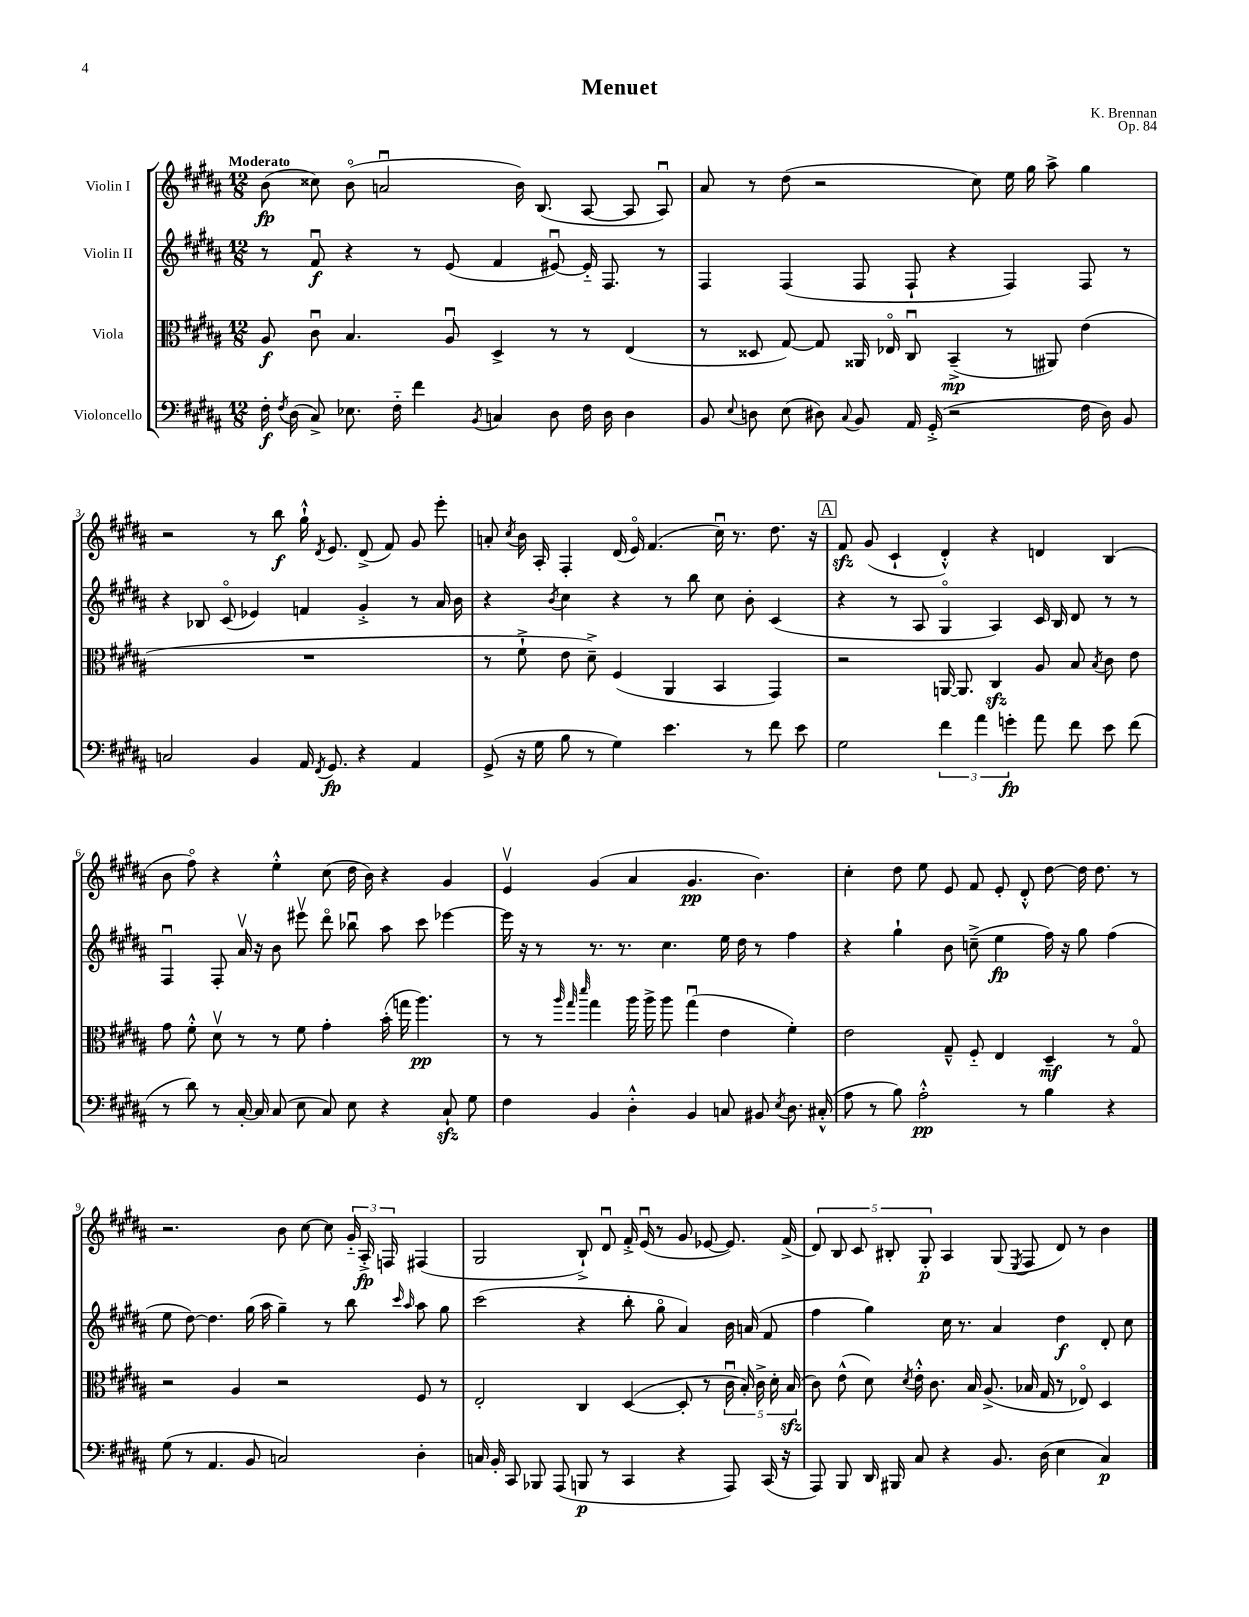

**kern	**dynam	**kern	**dynam	**kern	**dynam	**kern	**dynam
*part4	*part4	*part3	*part3	*part2	*part2	*part1	*part1
*staff4	*staff4	*staff3	*staff3	*staff2	*staff2	*staff1	*staff1
*I"Violoncello	*	*I"Viola	*	*I"Violin II	*	*I"Violin I	*
*clefF4	*	*clefC3	*	*clefG2	*	*clefG2	*
*k[f#c#g#d#a#]	*	*k[f#c#g#d#a#]	*	*k[f#c#g#d#a#]	*	*k[f#c#g#d#a#]	*
*M12/8	*	*M12/8	*	*M12/8	*	*M12/8	*
=1	=1	=1	=1	=1	=1	=1	=1
!	!	!	!	!	!	!LO:TX:a:B:t=Moderato	!
16F#'\	f	8A#/	f	8r	.	(8b\	fp
8qF#/	.	.	.	.	.	.	.
(16D#\	.	.	.	.	.	.	.
8C#^/)	.	8c#u\	.	8f#u/	f	8cc##X\)	.
8.E-X\	.	4.B/	.	4r	.	(8b\	.
.	.	.	.	.	.	2anu/	.
16F#\	.	.	.	.	.	.	.
4f#\	.	.	.	8r	.	.	.
.	.	8A#u/	.	(8e/	.	.	.
8qBB/	.	.	.	.	.	.	.
4Cn/	.	4D#^/	.	4f#/	.	.	.
.	.	.	.	.	.	16b\)	.
.	.	.	.	.	.	(8.B/	.
8D#\	.	8r	.	[8e#Xu/)	.	.	.
16F#\	.	8r	.	16e#/]	.	[8A#/	.
16D#\	.	.	.	8.F#/	.	.	.
4D#\	.	(4E/	.	.	.	8A#/]	.
.	.	.	.	8r	.	8A#u/)	.
=2	=2	=2	=2	=2	=2	=2	=2
8BB/	.	8r	.	4F#/	.	8a#/	.
8qqE/	.	.	.	.	.	.	.
8Dn\	.	8D##X/	.	.	.	8r	.
(8E\	.	[8G#/)	.	(4F#/	.	(8dd#\	.
8D#X\)	.	8G#/]	.	.	.	2r	.
8qqC#/	.	.	.	.	.	.	.
8BB/	.	16AA##X/	.	8F#/	.	.	.
.	.	16E-X/	.	.	.	.	.
16AA#/	.	8C#u/	.	8F#`/	.	.	.
(16GG#'^/	.	.	.	.	.	.	.
2r	.	(4BB~^/	mp	4r	.	.	.
.	.	.	.	.	.	8cc#\)	.
.	.	8r	.	4F#/)	.	16ee\	.
.	.	.	.	.	.	16gg#\	.
.	.	8AA#X/)	.	.	.	8aa#^\	.
16F#\	.	(4e\	.	8F#/	.	4gg#\	.
16D#\)	.	.	.	.	.	.	.
8BB/	.	.	.	8r	.	.	.
!!LO:LB:g=z
=3	=3	=3	=3	=3	=3	=3	=3
2Cn/	.	1.r	.	4r	.	2r	.
.	.	.	.	8B-X/	.	.	.
.	.	.	.	(8c#/	.	.	.
4BB/	.	.	.	4e-X/)	.	8r	.
.	.	.	.	.	.	8bb\	f
16AA#/	.	.	.	4fn/	.	16gg#`^^\	.
8qFF#/	.	.	.	.	.	8qd#/	.
8.GG#/	fp	.	.	.	.	8.e/	.
4r	.	.	.	4g#'^/	.	(8d#^/	.
.	.	.	.	.	.	8f#/)	.
4AA#/	.	.	.	8r	.	8g#/	.
.	.	.	.	16a#/	.	8eee'\	.
.	.	.	.	16b\	.	.	.
=4	=4	=4	=4	=4	=4	=4	=4
(8GG#^/	.	8r	.	4r	.	8an'/	.
.	.	.	.	.	.	8qcc#/	.
16r	.	8f#`^\	.	.	.	16b\	.
16G#\	.	.	.	.	.	16A#'/	.
.	.	.	.	8qb/	.	.	.
8B\	.	8e\	.	4cc#\	.	4F#'/	.
8r	.	8d#~^\)	.	.	.	.	.
4G#\)	.	(4F#/	.	4r	.	(16d#/	.
.	.	.	.	.	.	16e/)	.
.	.	.	.	.	.	(4.f#/	.
4.e\	.	4AA#/	.	8r	.	.	.
.	.	.	.	8bb\	.	.	.
.	.	4BB/	.	8cc#\	.	16cc#u\)	.
.	.	.	.	.	.	8.r	.
8r	.	.	.	8b'\	.	.	.
8f#\	.	4GG#/)	.	(4c#/	.	8.dd#\	.
8e\	.	.	.	.	.	.	.
.	.	.	.	.	.	16r	.
!!LO:REH:place=s1:t=A
=5	=5	=5	=5	=5	=5	=5	=5
2G#\	.	2r	.	4r	.	8f#zz/	.
.	.	.	.	.	.	(8g#/	.
.	.	.	.	8r	.	4c#`/	.
.	.	.	.	8A#/	.	.	.
6f#\	.	[16AAn/	.	4G#/	.	4d#'^^/)	.
.	.	8.AA/]	.	.	.	.	.
6a#\	.	.	.	.	.	.	.
.	.	4C#zz/	.	4A#/)	.	4r	.
6gn'\	fp	.	.	.	.	.	.
8a#\	.	8A#/	.	16c#/	.	4dn/	.
.	.	.	.	16B/	.	.	.
8f#\	.	8B/	.	8d#/	.	.	.
.	.	8qB/	.	.	.	.	.
8e\	.	8c#\	.	8r	.	(4B/	.
(8f#\	.	8e\	.	8r	.	.	.
!!LO:LB:g=z
=6	=6	=6	=6	=6	=6	=6	=6
8r	.	8g#\	.	4F#u/	.	8b\	.
8d#\)	.	8f#'^^\	.	.	.	8ff#\)	.
8r	.	8d#v\	.	8F#'/	.	4r	.
[16C#'/	.	8r	.	16a#v/	.	.	.
16C#/]	.	.	.	16r	.	.	.
(8C#/	.	8r	.	8b\	.	4ee'^^\	.
8E\	.	8f#\	.	8eee#Xv\	.	.	.
8C#/)	.	4g#'\	.	8ddd#\	.	(8cc#\	.
8E\	.	.	.	8bb-Xu\	.	16dd#\	.
.	.	.	.	.	.	16b\)	.
4r	.	(16b'\	.	8aa#\	.	4r	.
.	.	16ggn\	.	.	.	.	.
.	.	4.aa#\)	pp	8ccc#\	.	.	.
8C#zz`/	.	.	.	[4eee-X\	.	4g#/	.
8G#\	.	.	.	.	.	.	.
=7	=7	=7	=7	=7	=7	=7	=7
4F#\	.	8r	.	16eee-\]	.	4ev/	.
.	.	.	.	16r	.	.	.
.	.	8r	.	8r	.	.	.
.	.	32qqaa#/	.	.	.	.	.
.	.	32qqgg#/	.	.	.	.	.
.	.	32qqddd#/	.	.	.	.	.
4BB/	.	4gg#\	.	8.r	.	(4g#/	.
.	.	.	.	8.r	.	.	.
4D#'^^\	.	16aa#\	.	.	.	4a#/	.
.	.	16aa#^\	.	.	.	.	.
.	.	8aa#\	.	4.cc#\	.	.	.
4BB/	.	(4gg#u\	.	.	.	4.g#/	pp
8Cn/	.	4e\	.	16ee\	.	.	.
.	.	.	.	16dd#\	.	.	.
8BB#X/	.	.	.	8r	.	4.b\)	.
8qE/	.	.	.	.	.	.	.
8.D#\	.	4f#'\)	.	4ff#\	.	.	.
(16C#X'^^/	.	.	.	.	.	.	.
=8	=8	=8	=8	=8	=8	=8	=8
8A#\	.	2e\	.	4r	.	4cc#'\	.
8r	.	.	.	.	.	.	.
8B\)	.	.	.	4gg#`\	.	8dd#\	.
2A#'^^\	pp	.	.	.	.	8ee\	.
.	.	8G#~^^/	.	8b\	.	8e/	.
.	.	8F#/	.	(8ccn~^\	.	8f#/	.
.	.	4E/	.	4ee\	fp	8e'/	.
8r	.	.	.	.	.	8d#'^^/	.
4B\	.	4D#~/	mf	16ff#\)	.	[8dd#\	.
.	.	.	.	16r	.	.	.
.	.	.	.	8gg#\	.	16dd#\]	.
.	.	.	.	.	.	8.dd#\	.
4r	.	8r	.	(4ff#\	.	.	.
.	.	8G#/	.	.	.	8r	.
!!LO:LB:g=z
=9	=9	=9	=9	=9	=9	=9	=9
(8G#\	.	2r	.	8ee\	.	2.r	.
8r	.	.	.	[8dd#\)	.	.	.
4.AA#/	.	.	.	4.dd#\]	.	.	.
.	.	4A#/	.	.	.	.	.
8BB/	.	.	.	(16gg#\	.	.	.
.	.	.	.	16aa#\	.	.	.
2Cn/)	.	2r	.	4gg#~\)	.	8b\	.
.	.	.	.	.	.	[8cc#\	.
.	.	.	.	8r	.	8cc#\]	.
.	.	.	.	8bb\	.	24g#/	.
.	.	.	.	.	.	24A#'^/	fp
.	.	.	.	.	.	24Fn/	.
.	.	.	.	16qqccc#/	.	.	.
.	.	.	.	16qqaa#/	.	.	.
4D#'\	.	8F#/	.	8aa#\	.	(4F#X/	.
.	.	8r	.	8gg#\	.	.	.
=10	=10	=10	=10	=10	=10	=10	=10
16Cn/	.	2E'/	.	(2ccc#\	.	2G#/	.
16BB'/	.	.	.	.	.	.	.
8CC#/	.	.	.	.	.	.	.
8BBB-X/	.	.	.	.	.	.	.
(8AAA#/	.	.	.	.	.	.	.
8BBBn/	p	4C#/	.	4r	.	8B`^/)	.
8r	.	.	.	.	.	8d#u/	.
4CC#/	.	([4D#/	.	8bb'\	.	16f#'^/	.
.	.	.	.	.	.	(16eu/	.
.	.	.	.	8gg#\	.	8r	.
4r	.	8D#'/]	.	4a#/)	.	8g#/	.
.	.	8r	.	.	.	[8e-X/	.
8AAA#/)	.	20c#u\	.	16b\	.	8.e-/])	.
.	.	20B'/)	.	.	.	.	.
.	.	.	.	(16an/	.	.	.
.	.	20c#^\	.	.	.	.	.
(16CC#/	.	.	.	8f#/	.	.	.
.	.	20d#'\	.	.	.	.	.
16r	.	.	.	.	.	(16f#^/	.
.	.	(20Bzz/	.	.	.	.	.
=11	=11	=11	=11	=11	=11	=11	=11
8AAA#/)	.	8c#\)	.	4ff#\	.	10d#/)	.
.	.	.	.	.	.	10B/	.
8BBB/	.	(8e^^\	.	.	.	.	.
.	.	.	.	.	.	10c#/	.
16DD#/	.	8d#\)	.	4gg#\)	.	.	.
.	.	.	.	.	.	10B#X'/	.
16BBB#X/	.	.	.	.	.	.	.
.	.	8qd#/	.	.	.	.	.
8C#/	.	16e'^^\	.	.	.	.	.
.	.	.	.	.	.	10G#'/	p
.	.	8.c#\	.	.	.	.	.
4r	.	.	.	16cc#\	.	4A#/	.
.	.	.	.	8.r	.	.	.
.	.	16B/	.	.	.	.	.
.	.	(8.A#^/	.	.	.	.	.
8.BB/	.	.	.	4a#/	.	(8G#/	.
.	.	.	.	.	.	8qE/	.
.	.	16B-X/	.	.	.	8F#/	.
(16D#\	.	16G#/	.	.	.	.	.
4E\	.	8r	.	4dd#\	f	8d#/)	.
.	.	8E-X/)	.	.	.	8r	.
4C#/)	p	4D#/	.	8d#'/	.	4b\	.
.	.	.	.	8cc#\	.	.	.
==	==	==	==	==	==	==	==
*-	*-	*-	*-	*-	*-	*-	*-
